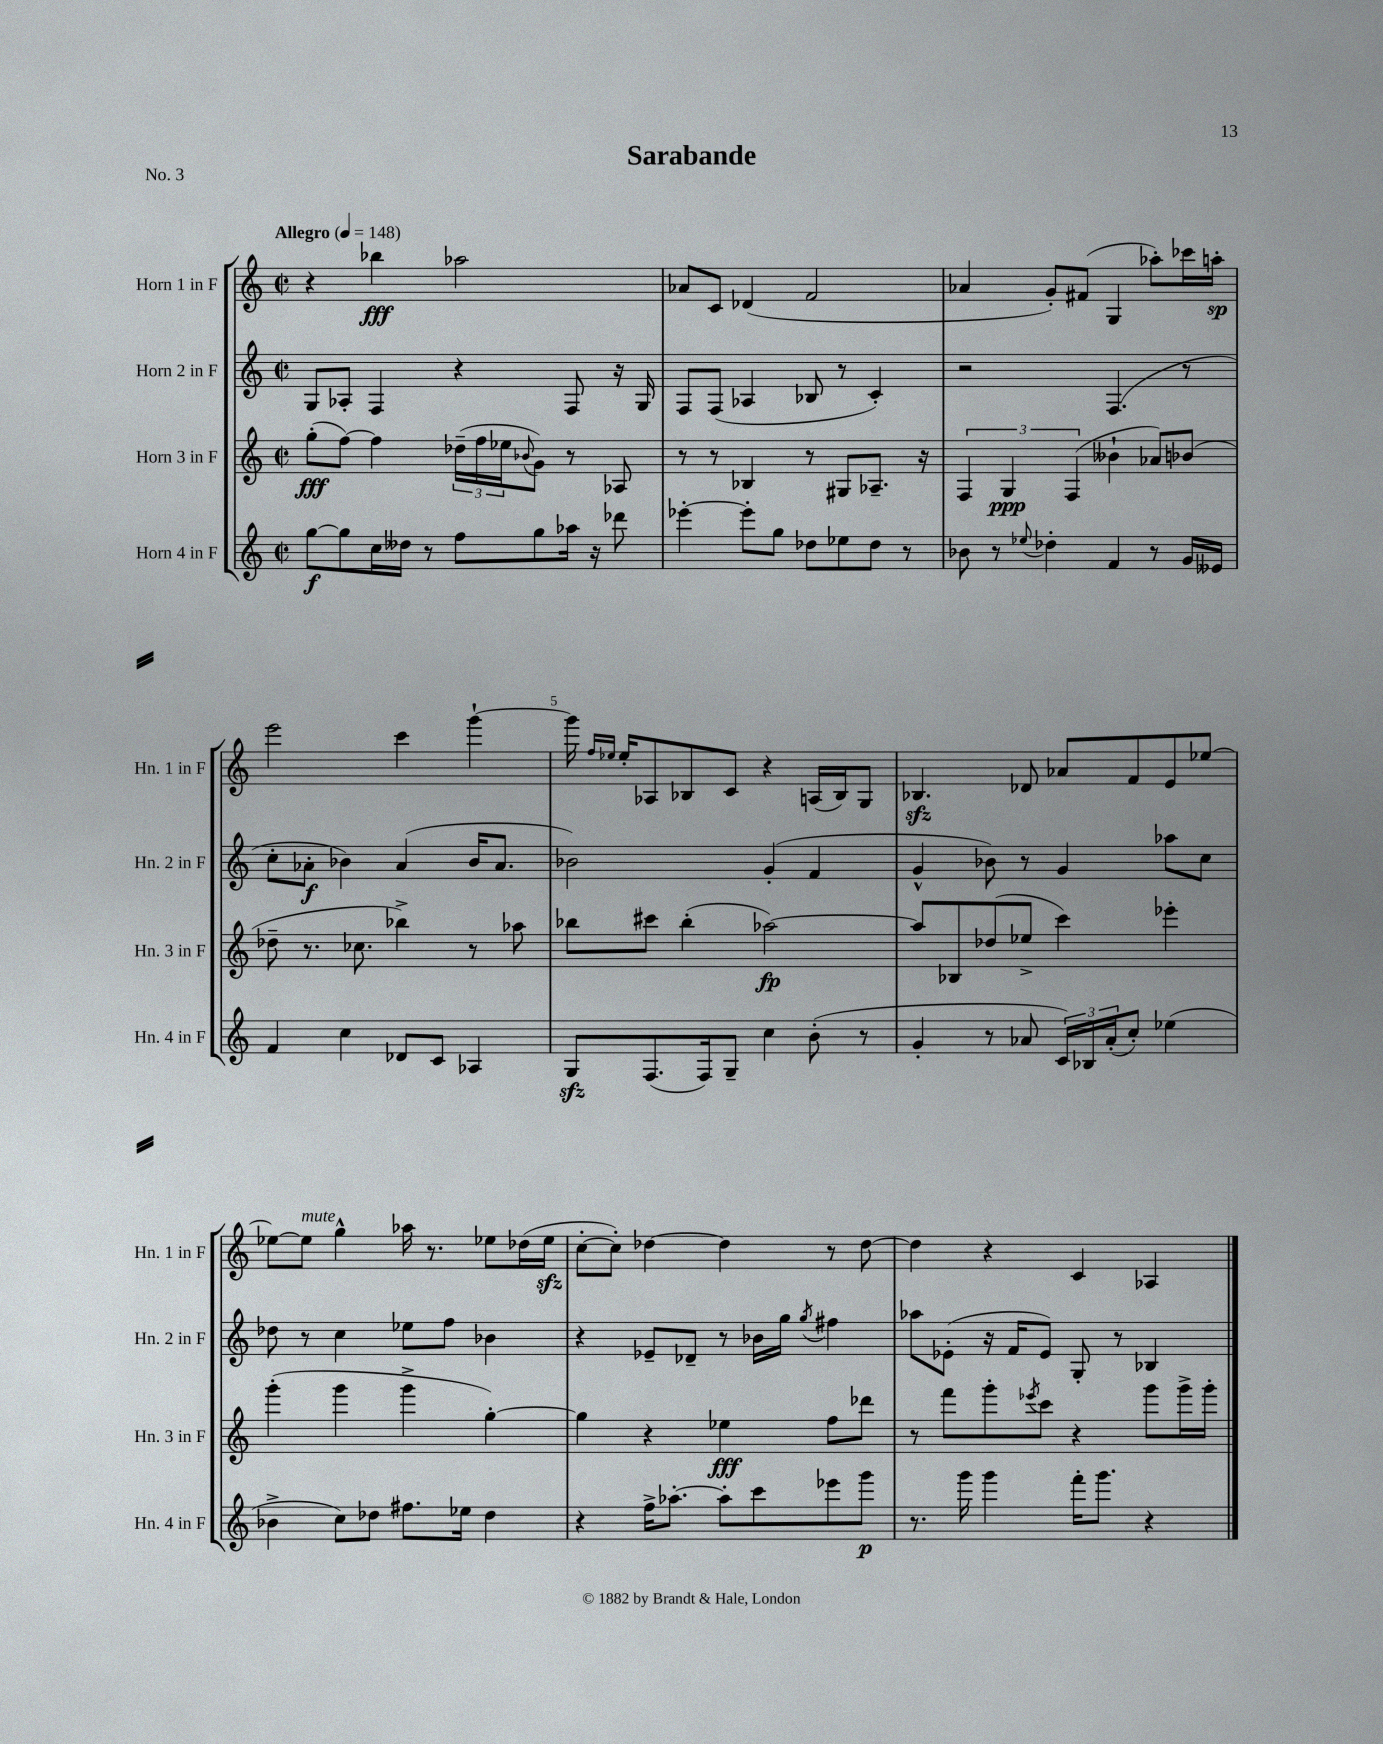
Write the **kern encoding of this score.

**kern	**kern	**kern	**kern
*staff4	*staff3	*staff2	*staff1
*clefG2	*clefG2	*clefG2	*clefG2
*k[]	*k[]	*k[]	*k[]
*M2/2	*M2/2	*M2/2	*M2/2
*met(c|)	*met(c|)	*met(c|)	*met(c|)
*MM148	*MM148	*MM148	*MM148
[8gg\L	(8gg'\L	8G/L	4r
8gg\]	[8ff\J)	8A-'/J	.
16cc\L	4ff\]	4F/	4bb-\
16dd--\JJ	.	.	.
8r	.	.	.
8ff\L	(24dd-~\LL	4r	2aa-\
.	24ff\	.	.
.	24ee-\J	.	.
.	8qqb-/	.	.
8gg\	8g\J)	.	.
16aa-\Jk	8r	8F/	.
16r	.	.	.
8ddd-\	8A-/	16r	.
.	.	16G/	.
=	=	=	=
[4eee-'\	8r	8F/L	8a-/L
.	8r	(8F/J	8c/J
8eee-'\]L	4B-/	4A-/	(4d-/
8gg\J	.	.	.
8dd-\L	8r	8B-/	2f/
8ee-\	8G#/L	8r	.
8dd-\J	8.A-~/J	4c'/)	.
8r	.	.	.
.	16r	.	.
=	=	=	=
8b-\	6F/	2r	4a-/
8r	.	.	.
.	6G/	.	.
8qqee-/	.	.	.
4dd-'\	.	.	8g'/L)
.	(6F/	.	.
.	.	.	(8f#/J
4f/	4b--`\	(4.F/	4G/
8r	8a-/L)	.	8aa-'\L)
16g/LL	(8b-/J	8r	16ccc-\L
16e--/JJ	.	.	16aa'\JJ
=	=	=	=
4f/	8dd-~\	8cc'\L	2eee\
.	8.r	8a-'\J	.
4cc\	.	4b-\)	.
.	8.cc-\	.	.
8d-/L	4bb-^\)	(4a-/	4ccc\
8c/J	.	.	.
4A-/	8r	16b-/LK	[4ggg`\
.	.	8.a-/J	.
.	8aa-\	.	.
=	=	=	=
8G/L	8bb-\L	2b-\)	16ggg\]
.	.	.	16qqff/LL
.	.	.	16qqee-/JJ
.	.	.	16ee-'/LK
(8.F/	8ccc#\J	.	8A-/
.	(4bb-'\	.	8B-/
16F/k)	.	.	.
8G~/J	.	.	8c/J
4cc\	[2aa-\)	(4g'/	4r
(8b'\	.	4f/	(16A/LL
.	.	.	16B-/J)
8r	.	.	8G/J
=	=	=	=
4g'/	8aa-/]L	4g^^/	4.B-/
.	8B-/	.	.
8r	(8dd-/	8b-\)	.
8a-/	8ee-^/J	8r	8d-/
24c/LL)	4ccc\)	4g/	8a-/L
24B-/	.	.	.
(24a-'/J	.	.	.
8cc'/J)	.	.	8f/
(4ee-\	4eee-'\	8aa-\L	8e/
.	.	8cc\J	[8ee-/J
=	=	=	=
4b-^\	(4ggg'\	8dd-\	8ee-\_L
.	.	8r	8ee-\]J
8cc\L)	4ggg\	4cc\	4gg^^\
8dd-\J	.	.	.
8.ff#\L	4ggg^\	8ee-\L	16aa-\
.	.	.	8.r
.	.	8ff\J	.
16ee-\Jk	.	.	.
4dd-\	[4gg'\)	4b-\	8ee-\L
.	.	.	(16dd-\L
.	.	.	16ee-\JJ
=	=	=	=
4r	4gg\]	4r	[8cc'\L
.	.	.	8cc'\]J)
16ff^\LK	4r	8e-~/L	[4dd-\
[8.aa-'\J	.	.	.
.	.	8d-~/J	.
8aa-'\]L	4ee-\	8r	4dd-\]
8ccc\	.	16b-\LL	.
.	.	16gg\JJ	.
.	.	8qgg/	.
8eee-\	8ff\L	4ff#\	8r
8ggg\J	8ddd-\J	.	[8dd-\
=	=	=	=
8.r	8r	8aa-\L	4dd-\]
.	8fff\L	(8e-'\J	.
16ggg\	.	.	.
4ggg\	8ggg'\	16r	4r
.	.	16f/LK	.
.	8qeee-/	.	.
.	8ccc\J	8e-/J)	.
16fff'\LK	4r	8G'/	4c/
8.ggg\J	.	.	.
.	.	8r	.
4r	8ggg\L	4B-/	4A-/
.	16ggg^\L	.	.
.	16ggg'\JJ	.	.
==	==	==	==
*-	*-	*-	*-
